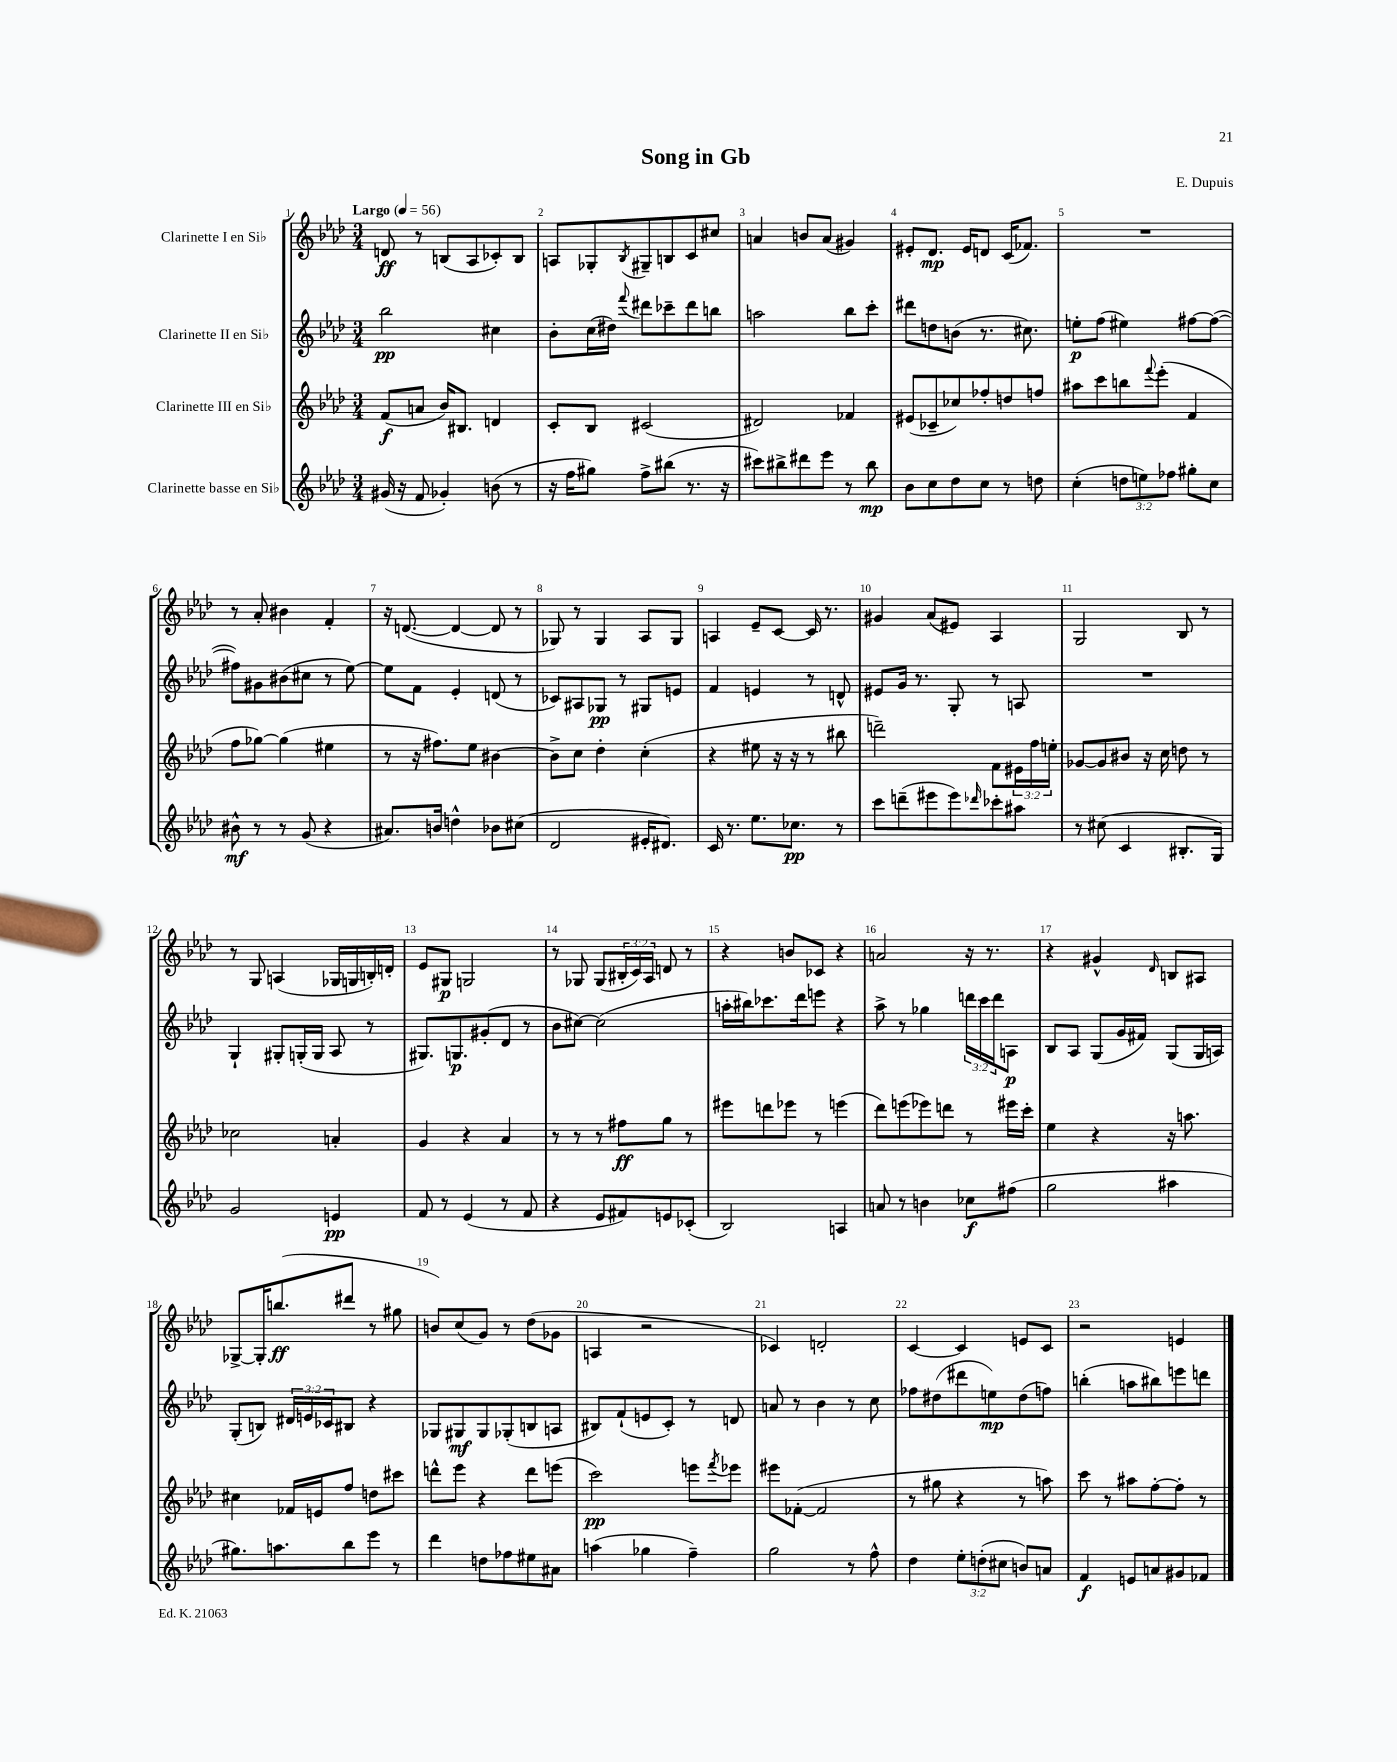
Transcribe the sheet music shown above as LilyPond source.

\header { title = "Song in Gb" composer = "E. Dupuis" }
<<
\new StaffGroup <<
\new Staff = "s0" \with { instrumentName = "Clarinette I en Sib" } {
    \clef treble \key aes \major \numericTimeSignature \time 3/4 \override Staff.TupletNumber.text = #tuplet-number::calc-fraction-text \tempo "Largo" 4 = 56
    d'8\ff r8 b8( aes8 ces'8-.) b8 |
    a8 ges8-. \acciaccatura { bes8 } gis8-- b8 c'8 cis''8 |
    a'4 b'8 a'8( gis'4) |
    eis'8-. des'8.\mp eis'16 d'8 c'16( fes'8.) |
    R2. |
    r8 aes'8-. bis'4 f'4-. |
    r16 d'8.~( d'4~ d'8 r8 |
    ges8) r8 ges4 aes8 ges8 |
    a4 ees'8-- c'8~ c'16 r8. |
    gis'4 aes'8( eis'8) aes4 |
    g2 bes8 r8 |
    r8 g8 a4( ges16 g16 b16-.) d'16-. |
    ees'8 gis8\p g2 |
    r8 ges8 ges8( \tuplet 3/2 { bis16-. c'16) aes16 } d'8 r8 |
    r4 b'8 ces'8 r4 |
    a'2 r16 r8. |
    r4 gis'4-^ \grace { des'16 } b8 ais8 |
    ges8~-> ges16-. b''8.\ff( dis'''8 r8 gis''8 |
    b'8) c''8( g'8) r8 des''8( ges'8 |
    a4 r2 |
    ces'4) d'2-. |
    c'4~ c'4 e'8 c'8 |
    r2 e'4 \bar "|." |
}
\new Staff = "s1" \with { instrumentName = "Clarinette II en Sib" } {
    \clef treble \key aes \major \numericTimeSignature \time 3/4 \override Staff.TupletNumber.text = #tuplet-number::calc-fraction-text
    bes''2\pp cis''4 |
    bes'8-. c''16( dis''16) \appoggiatura { f'''8 } dis'''8 ces'''8-- dis'''8 b''8 |
    a''2 bes''8 c'''8-. |
    dis'''8 d''8 b'8( r8. cis''8.) |
    e''8-.\p f''8( eis''4) fis''8~ fis''8~( |
    fis''8) gis'8 bis'8( cis''8 r8 ees''8~) |
    ees''8 f'8 ees'4-. d'8( r8 |
    ces'8) ais8 ges8\pp r8 gis8 e'8 |
    f'4 e'4 r8 d'8-^ |
    eis'8 g'16 r8. g8-. r8 a8 |
    R2. |
    g4-! gis8-. g16-.( g16 aes8 r8 |
    gis8.) g8.\p gis'8-.( des'8 r8 |
    bes'8 cis''8~) cis''2( |
    a''16-. bis''16) ces'''8. des'''16 e'''8 r4 |
    aes''8-> r8 ges''4 \tuplet 3/2 { d'''16 c'''16 d'''16 } a8\p |
    bes8 aes8 g8( g'16 fis'16) g8( g16 a16) |
    g8-.( b8) \tuplet 3/2 { dis'16 e'16 ces'16 } bis8 r4 |
    ges8 gis8\mf gis8 ges8-.( b8 a8 |
    bis8) f'8-!( e'8 c'8-.) r8 d'8 |
    a'8 r8 bes'4 r8 c''8 |
    fes''8 dis''8( dis'''8 e''8\mp) dis''8( f''8) |
    b''4-.( a''8 bis''8) e'''8 d'''8 \bar "|." |
}
\new Staff = "s2" \with { instrumentName = "Clarinette III en Sib" } {
    \clef treble \key aes \major \numericTimeSignature \time 3/4 \override Staff.TupletNumber.text = #tuplet-number::calc-fraction-text
    f'8\f( a'8 bes'16) bis8. d'4 |
    c'8-. bes8 cis'2( |
    dis'2) fes'4 |
    eis'8( ces'8-- ces''8) fes''8-. d''8 f''8 |
    ais''8 c'''8 b''8 \appoggiatura { f'''8 } ees'''8-.( f'4 |
    f''8 ges''8~) ges''4( eis''4 |
    r8 r16 fis''8.) ees''8 bis'4~ |
    bis'8-> c''8 des''4-. c''4-.( |
    r4 eis''8 r16 r16 r8 bis''8 |
    d'''2--) f'8 \tuplet 3/2 { eis'16 f''16 e''16-. } |
    ges'8~ ges'8 bis'8 r16 c''16 d''8 r8 |
    ces''2 a'4-. |
    g'4 r4 aes'4 |
    r8 r8 r8 fis''8\ff g''8 r8 |
    eis'''8 d'''8 ees'''8 r8 e'''4( |
    des'''8) e'''8( ees'''8) d'''8 r8 eis'''16 c'''16-. |
    ees''4 r4 r16 a''8. |
    cis''4 fes'16 e'16 f''8 d''8 cis'''8 |
    d'''8-^ ees'''8 r4 d'''8 e'''8( |
    c'''2\pp) e'''8 \acciaccatura { f'''8 } ees'''8 |
    eis'''8 fes'8~-.( fes'2 |
    r8 gis''8 r4 r8 a''8) |
    c'''8 r8 ais''8 f''8~-. f''8-. r8 \bar "|." |
}
\new Staff = "s3" \with { instrumentName = "Clarinette basse en Sib" } {
    \clef treble \key aes \major \numericTimeSignature \time 3/4 \override Staff.TupletNumber.text = #tuplet-number::calc-fraction-text
    gis'16( r16 f'8 ges'4-.) b'8( r8 |
    r16 f''16 gis''8) f''8-> bis''8( r8. r16 |
    cis'''8) bis''8-> dis'''8 ees'''8 r8 bis''8\mp |
    bes'8 c''8 des''8 c''8 r8 d''8 |
    c''4-.( \tuplet 3/2 { d''8 e''8) fes''8 } gis''8-. c''8 |
    bis'8-^\mf r8 r8 g'8( r4 |
    ais'8.) b'16 d''4-^ bes'8 cis''8( |
    des'2 eis'16-. dis'8.) |
    c'16 r8. ees''8. ces''8.\pp r8 |
    c'''8 d'''8--( eis'''8 eis'''8) \grace { des'''16 } ces'''8-. ais''8 |
    r8 cis''8( c'4 bis8.-. g16) |
    g'2 e'4\pp |
    f'8 r8 ees'4( r8 f'8 |
    r4 ees'8 fis'8) e'8 ces'8-.( |
    bes2) a4 |
    a'8 r8 b'4 ces''8\f fis''8( |
    g''2 ais''4 |
    gis''8.) a''8. bes''8 ees'''8 r8 |
    des'''4 d''8 fes''8 eis''8 ais'8 |
    a''4( ges''4 f''4--) |
    g''2 r8 f''8-^ |
    des''4 \tuplet 3/2 { ees''8-. d''8-.( cis''8 } b'8) a'8 |
    f'4\f e'8 a'8 gis'8 fes'8 \bar "|." |
}
>>
>>
\layout { \context { \Score \override BarNumber.break-visibility = ##(#f #t #t) barNumberVisibility = #all-bar-numbers-visible } }
